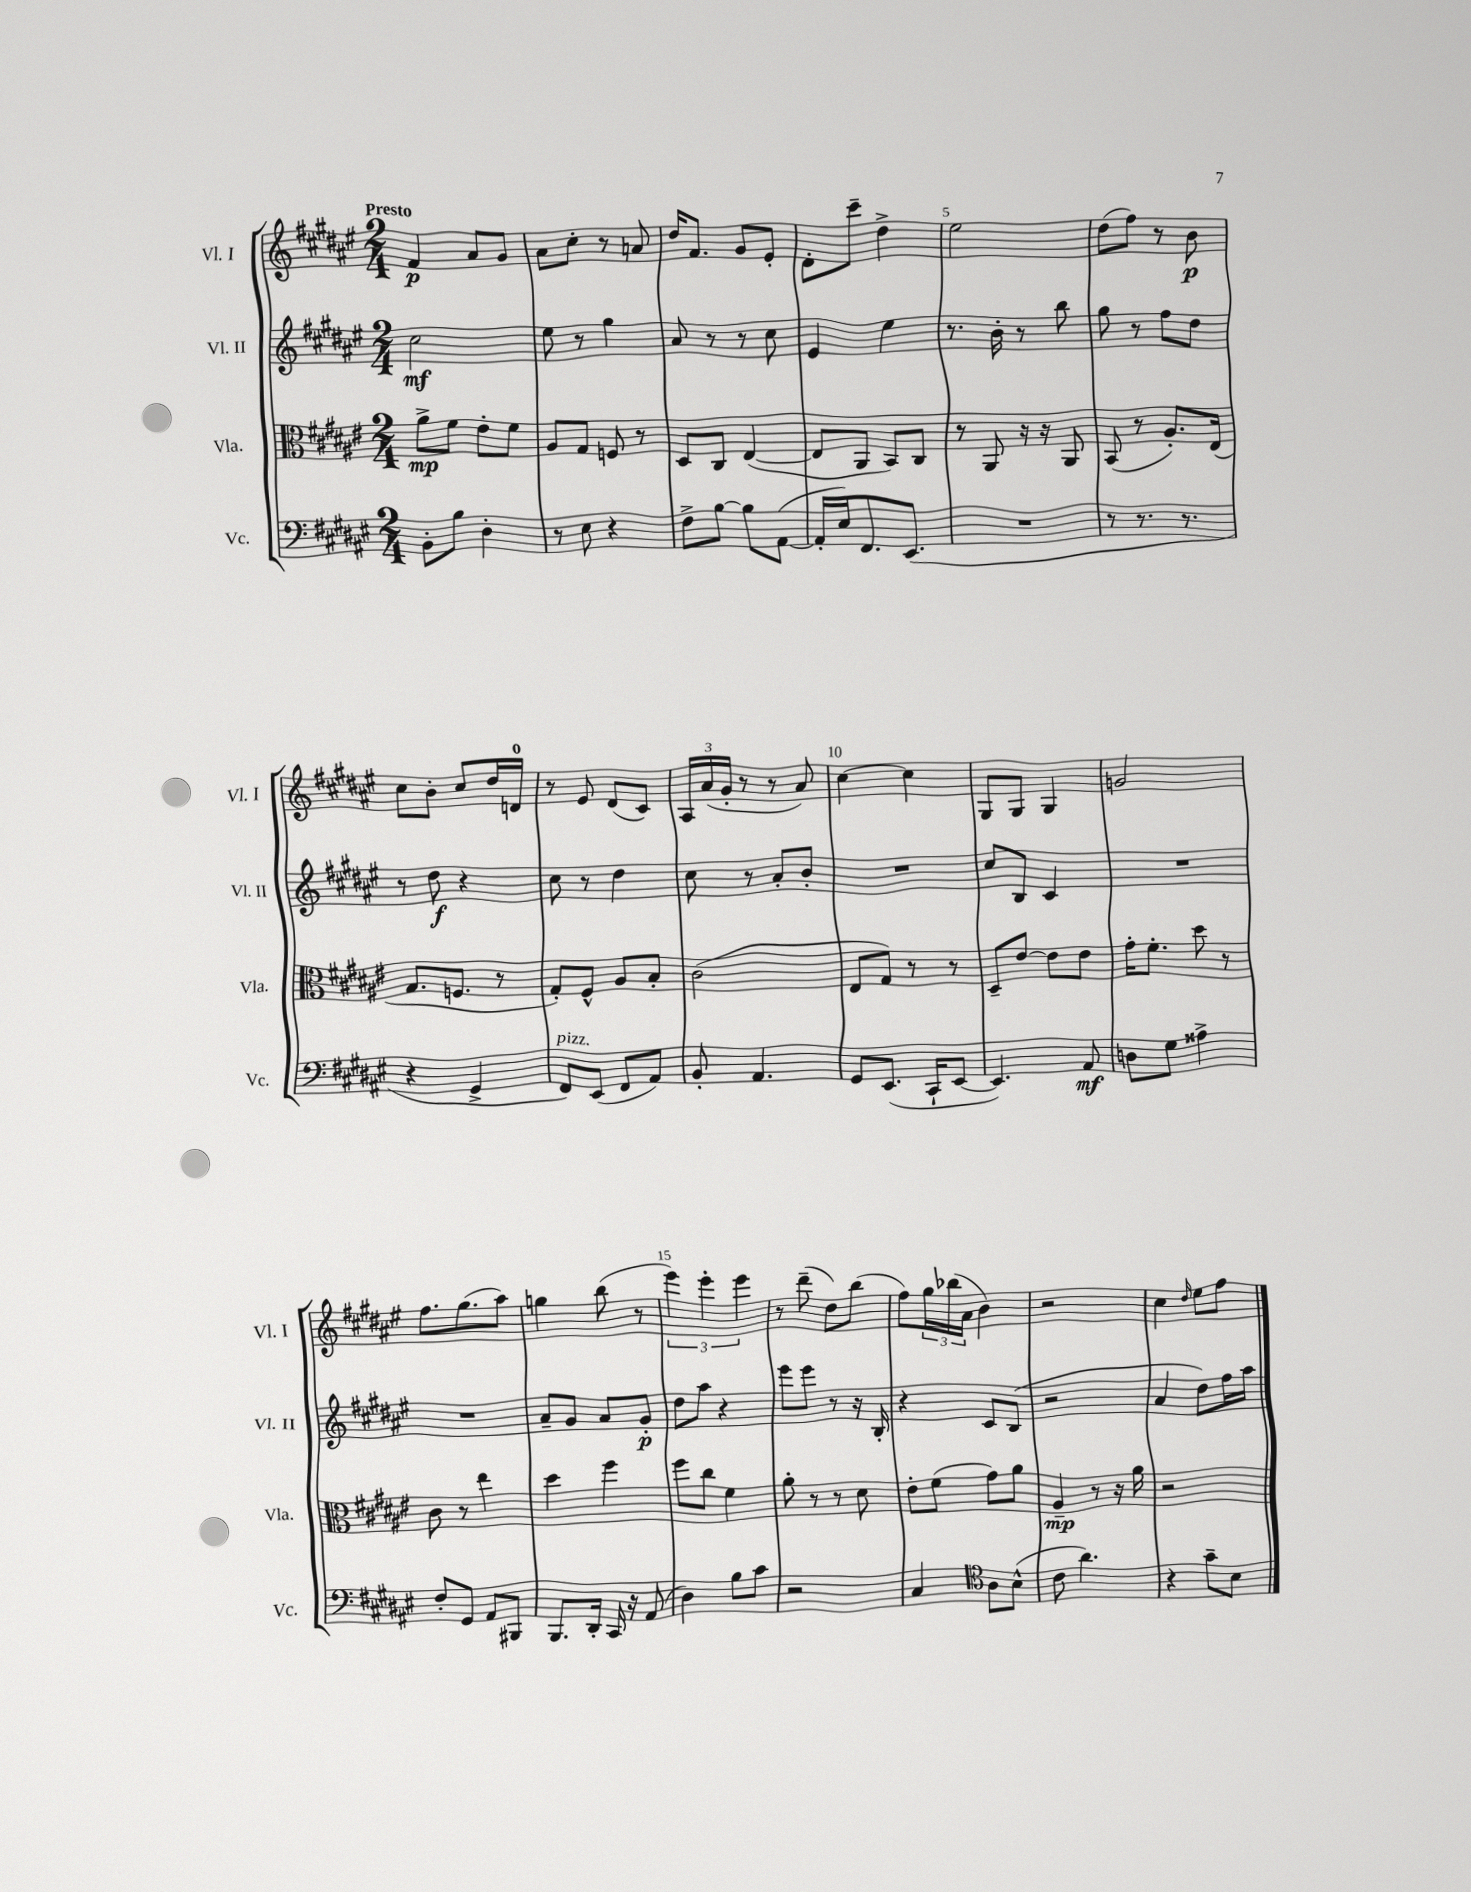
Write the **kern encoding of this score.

**kern	**dynam	**kern	**dynam	**kern	**dynam	**kern	**dynam
*part4	*part4	*part3	*part3	*part2	*part2	*part1	*part1
*staff4	*staff4	*staff3	*staff3	*staff2	*staff2	*staff1	*staff1
*I"Vc.	*	*I"Vla.	*	*I"Vl. II	*	*I"Vl. I	*
*I'Vc.	*	*I'Vla.	*	*I'Vl. II	*	*I'Vl. I	*
*clefF4	*	*clefC3	*	*clefG2	*	*clefG2	*
*k[f#c#g#d#a#e#]	*	*k[f#c#g#d#a#e#]	*	*k[f#c#g#d#a#e#]	*	*k[f#c#g#d#a#e#]	*
*M2/4	*	*M2/4	*	*M2/4	*	*M2/4	*
=1	=1	=1	=1	=1	=1	=1	=1
!	!	!	!	!	!	!LO:TX:a:B:t=Presto	!
8BB'\L	.	8a#^\L	mp	2cc#\	mf	4f#/	p
8B\J	.	8f#\J	.	.	.	.	.
4D#'\	.	8e#'\L	.	.	.	8a#/L	.
.	.	8f#\J	.	.	.	8g#/J	.
=2	=2	=2	=2	=2	=2	=2	=2
8r	.	8A#/L	.	8ee#\	.	8a#\L	.
8E#\	.	8G#/J	.	8r	.	8cc#'\J	.
4r	.	8Fn/	.	4gg#\	.	8r	.
.	.	8r	.	.	.	8an/	.
=3	=3	=3	=3	=3	=3	=3	=3
8F#^\L	.	8D#/L	.	8a#/	.	16dd#/KL	.
.	.	.	.	.	.	8.f#/J	.
[8B\J	.	8C#/J	.	8r	.	.	.
8B\L]	.	([4E#/	.	8r	.	8g#/L	.
([8AA#\J	.	.	.	8cc#\	.	8e#'/J	.
=4	=4	=4	=4	=4	=4	=4	=4
16AA#'/LL]	.	8E#/L]	.	4e#/	.	8d#'\L	.
16E#/J)	.	.	.	.	.	.	.
8.FF#/	.	8AA#/J	.	.	.	8ccc#~\J	.
.	.	8BB/L)	.	4ee#\	.	4dd#^\	.
(8.EE#/J	.	.	.	.	.	.	.
.	.	8C#/J	.	.	.	.	.
=5	=5	=5	=5	=5	=5	=5	=5
2r	.	8r	.	8.r	.	2ee#\	.
.	.	8AA#/	.	.	.	.	.
.	.	.	.	16b'\	.	.	.
.	.	16r	.	8r	.	.	.
.	.	16r	.	.	.	.	.
.	.	8AA#/	.	8bb\	.	.	.
=6	=6	=6	=6	=6	=6	=6	=6
8r	.	(8BB/	.	8gg#\	.	(8dd#\L	.
8.r	.	8r	.	8r	.	8ff#\J)	.
.	.	8.A#'/L)	.	8ff#\L	.	8r	.
8.r	.	.	.	.	.	.	.
.	.	.	.	8dd#\J	.	8b\	p
.	.	(16E#/Jk	.	.	.	.	.
!!LO:LB:g=z
=7	=7	=7	=7	=7	=7	=7	=7
4r	.	8.G#/L	.	8r	.	8cc#\L	.
.	.	.	.	8dd#\	f	8b'\J	.
.	.	8.Fn/J	.	.	.	.	.
4GG#^/	.	.	.	4r	.	8cc#/L	.
.	.	8r	.	.	.	16dd#/L	.
.	.	.	.	.	.	16dn/JJ	.
=8	=8	=8	=8	=8	=8	=8	=8
!LO:TX:a:i:t=pizz.	!	!	!	!	!	!	!
8FF#/L)	.	8G#'/L)	.	8cc#\	.	8r	.
(8EE#/J	.	8F#^^/J	.	8r	.	8e#/	.
8FF#/L	.	8A#/L	.	4dd#\	.	(8d#/L	.
8AA#/J)	.	8B'/J	.	.	.	8c#/J)	.
=9	=9	=9	=9	=9	=9	=9	=9
8BB'/	.	(2c#\	.	8cc#\	.	24A#/LL	.
.	.	.	.	.	.	(24a#/	.
.	.	.	.	.	.	24g#'/JJ	.
4.AA#/	.	.	.	8r	.	8r	.
.	.	.	.	8a#'/L	.	8r	.
.	.	.	.	8b'/J	.	8a#/)	.
=10	=10	=10	=10	=10	=10	=10	=10
8GG#/L	.	8E#/L	.	2r	.	[4cc#\	.
(8.EE#/J	.	8G#/J)	.	.	.	.	.
.	.	8r	.	.	.	4cc#\]	.
16CC#`/KL	.	.	.	.	.	.	.
[8EE#/J	.	8r	.	.	.	.	.
=11	=11	=11	=11	=11	=11	=11	=11
4.EE#/])	.	8D#~/L	.	8cc#/L	.	8G#/L	.
.	.	[8e#/J	.	8B/J	.	8G#/J	.
.	.	8e#\L]	.	4c#/	.	4G#/	.
8AA#/	mf	8e#\J	.	.	.	.	.
=12	=12	=12	=12	=12	=12	=12	=12
8Dn\L	.	16g#'\KL	.	2r	.	2gn/	.
.	.	8.f#'\J	.	.	.	.	.
8G#\J	.	.	.	.	.	.	.
4A##X^\	.	8dd#\	.	.	.	.	.
.	.	8r	.	.	.	.	.
!!LO:LB:g=z
=13	=13	=13	=13	=13	=13	=13	=13
8F#'/L	.	8c#\	.	2r	.	8.ff#\L	.
8GG#/J	.	8r	.	.	.	.	.
.	.	.	.	.	.	(8.gg#\	.
8AA#/L	.	4ee#\	.	.	.	.	.
8BBB#X/J	.	.	.	.	.	8aa#\J)	.
=14	=14	=14	=14	=14	=14	=14	=14
8.BBB/L	.	4dd#\	.	8a#~/L	.	4ggn\	.
.	.	.	.	8g#/J	.	.	.
16DD#'/Jk	.	.	.	.	.	.	.
16CC#/	.	4ff#\	.	8a#/L	.	(8bb\	.
16r	.	.	.	.	.	.	.
(8AA#/	.	.	.	8g#'/J	p	8r	.
=15	=15	=15	=15	=15	=15	=15	=15
4D#\)	.	8ff#\L	.	8dd#\L	.	6eee#\)	.
.	.	8cc#\J	.	8aa#\J	.	.	.
.	.	.	.	.	.	6eee#'\	.
8B\L	.	4f#\	.	4r	.	.	.
.	.	.	.	.	.	6eee#\	.
8c#\J	.	.	.	.	.	.	.
=16	=16	=16	=16	=16	=16	=16	=16
2r	.	8a#'\	.	8eee#\L	.	8r	.
.	.	8r	.	8eee#\J	.	(8ddd#~\	.
.	.	8r	.	8r	.	8dd#\L)	.
.	.	8d#\	.	16r	.	(8bb\J	.
.	.	.	.	16B'/	.	.	.
=17	=17	=17	=17	=17	=17	=17	=17
4C#/	.	8e#'\L	.	4r	.	8ff#\L)	.
.	.	(8f#\J	.	.	.	24gg#\L	.
.	.	.	.	.	.	(24bb-X\	.
.	.	.	.	.	.	24a#\JJ	.
*clefC4	*	*	*	*	*	*	*
8A#\L	.	8g#\L)	.	8c#/L	.	4b\)	.
(8B^^\J	.	8a#\J	.	(8B/J	.	.	.
=18	=18	=18	=18	=18	=18	=18	=18
8c#\	.	4A#~/	mp	2r	.	2r	.
4.a#\)	.	.	.	.	.	.	.
.	.	8r	.	.	.	.	.
.	.	16r	.	.	.	.	.
.	.	16a#\	.	.	.	.	.
=19	=19	=19	=19	=19	=19	=19	=19
4r	.	2r	.	4a#/	.	4cc#\	.
.	.	.	.	.	.	16qqdd#/	.
8g#~\L	.	.	.	8dd#\L)	.	8ee#\L	.
8B\J	.	.	.	16ff#\L	.	8ff#\J	.
.	.	.	.	16aa#\JJ	.	.	.
==	==	==	==	==	==	==	==
*-	*-	*-	*-	*-	*-	*-	*-
